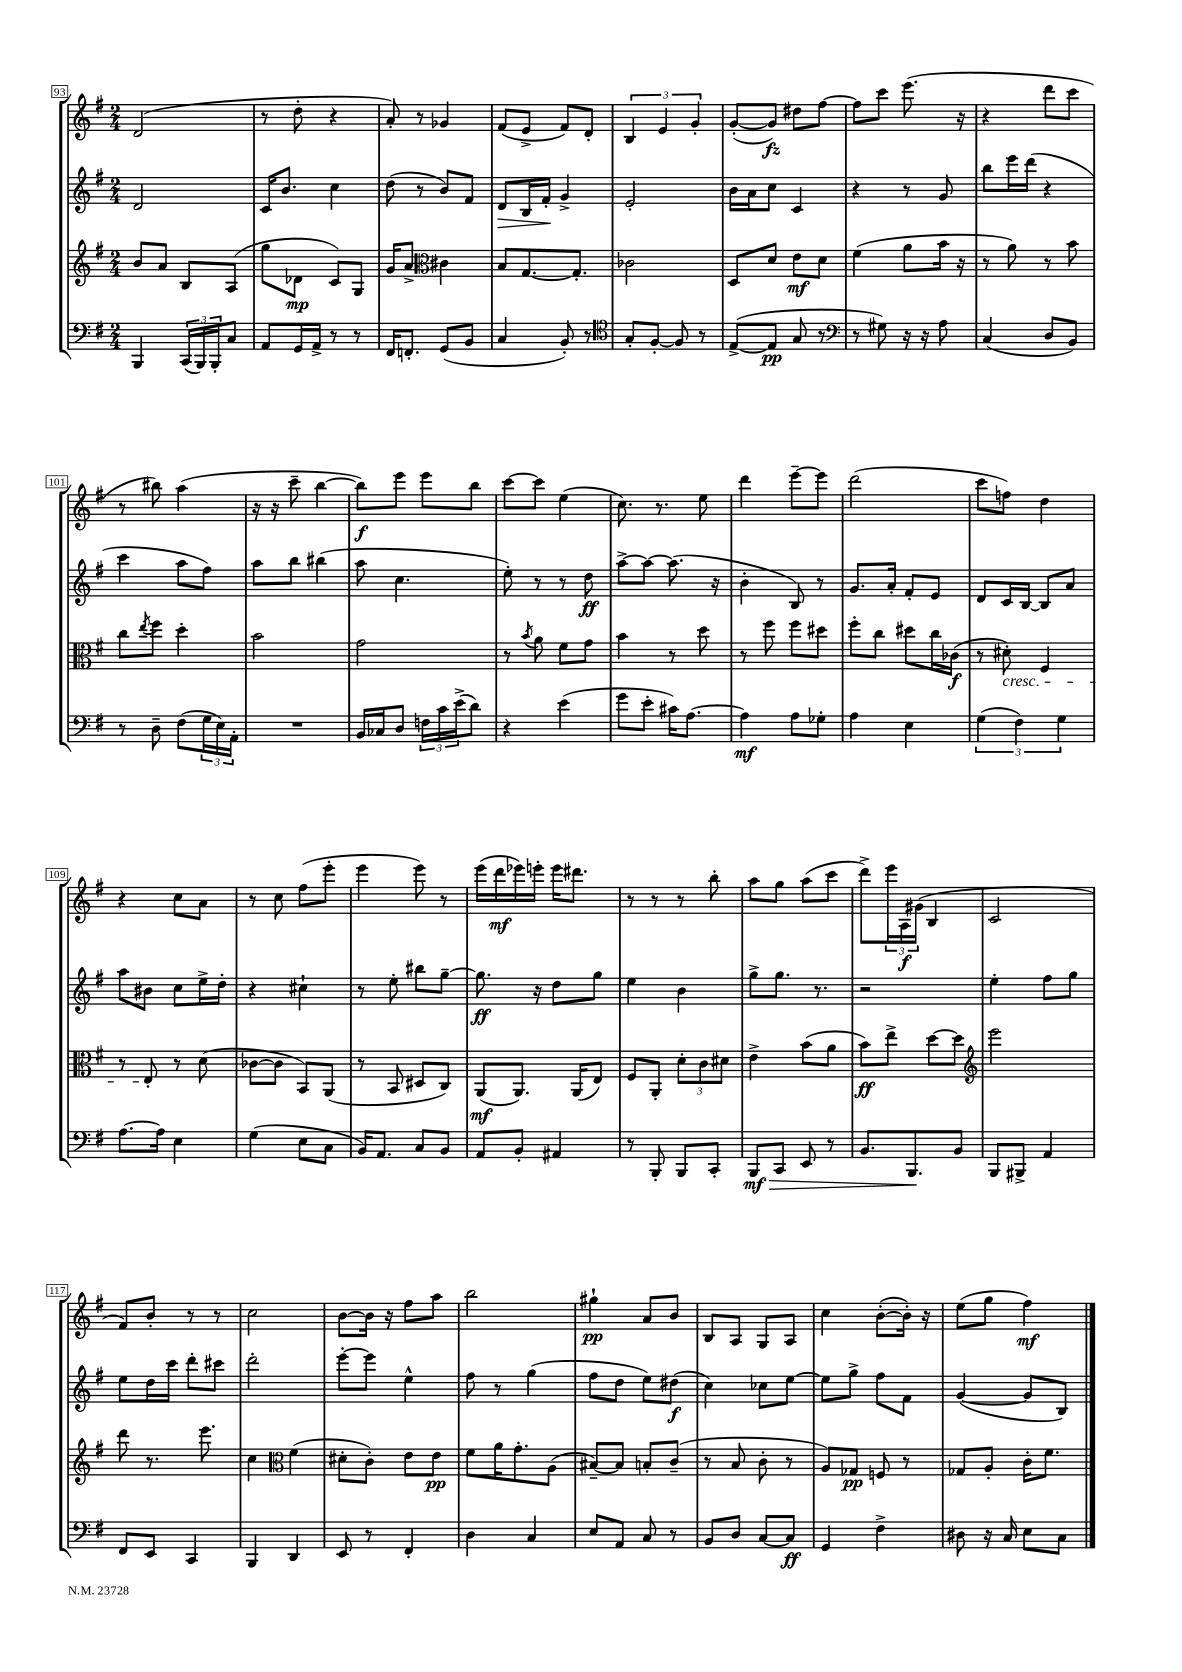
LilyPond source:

<<
\new StaffGroup <<
\new Staff = "s0" {
    \clef treble \key g \major \numericTimeSignature \time 2/4
    d'2( |
    r8 d''8-. r4 |
    a'8-.) r8 ges'4 |
    fis'8( e'8-> fis'8) d'8-. |
    \tuplet 3/2 { b4 e'4 g'4-. } |
    g'8~-.( g'8\fz) dis''8 fis''8~ |
    fis''8 c'''8 e'''8.( r16 |
    r4 d'''8 c'''8 |
    r8 bis''8) a''4( |
    r16 r16 c'''8-- b''4~ |
    b''8\f) e'''8 e'''8 b''8 |
    c'''8~ c'''8 e''4( |
    c''8.) r8. e''8 |
    d'''4 e'''8~-- e'''8 |
    d'''2( |
    c'''8 f''8) d''4 |
    r4 c''8 a'8 |
    r8 c''8 fis''8( e'''8-. |
    e'''4 e'''8) r8 |
    e'''16( d'''16\mf ees'''16) e'''16-. e'''16 dis'''8. |
    r8 r8 r8 b''8-. |
    a''8 g''8 a''8( c'''8 |
    d'''8->) \tuplet 3/2 { e'''16 a16\f gis'16( } b4 |
    c'2 |
    fis'8) b'8-. r8 r8 |
    c''2 |
    b'8~ b'16 r16 fis''8 a''8 |
    b''2 |
    gis''4-!\pp a'8 b'8 |
    b8 a8 g8 a8 |
    c''4 b'8~-.( b'16-.) r16 |
    e''8( g''8 fis''4\mf) \bar "|." |
}
\new Staff = "s1" {
    \clef treble \key g \major \numericTimeSignature \time 2/4
    d'2 |
    c'16 b'8. c''4 |
    d''8( r8 b'8) fis'8 |
    d'8\> b16 fis'16-.\! g'4-> |
    e'2-. |
    b'16 a'16 c''8 c'4 |
    r4 r8 g'8 |
    b''8 e'''16 d'''16( r4 |
    c'''4 a''8 fis''8) |
    a''8 b''8 bis''4( |
    a''8 c''4. |
    e''8-.) r8 r8 d''8\ff |
    a''8~-> a''8~ a''8.( r16 |
    b'4-. b8) r8 |
    g'8. a'16-. fis'8-. e'8 |
    d'8 c'16 b16~ b8 a'8 |
    a''8 bis'8 c''8 e''16-> d''16-. |
    r4 cis''4-! |
    r8 e''8-. bis''8 g''8~-- |
    g''8.\ff r16 d''8 g''8 |
    e''4 b'4 |
    g''8-> g''8. r8. |
    r2 |
    e''4-. fis''8 g''8 |
    e''8 d''16 c'''16 d'''8-. cis'''8 |
    d'''2-. |
    e'''8~-. e'''8 e''4-^ |
    fis''8 r8 g''4( |
    fis''8 d''8 e''8) dis''8\f( |
    c''4) ces''8 e''8~ |
    e''8 g''8-> fis''8 fis'8 |
    g'4~( g'8 b8) \bar "|." |
}
\new Staff = "s2" {
    \clef treble \key g \major \numericTimeSignature \time 2/4
    b'8 a'8 b8 a8( |
    g''8 des'8\mp c'8) g8 |
    g'16 a'8.-> \clef alto cis'4 |
    b8 g8.~ g8.-. |
    ces'2 |
    d8 d'8 e'8\mf d'8 |
    fis'4( a'8 b'16 r16 |
    r8 a'8) r8 b'8 |
    c''8 \acciaccatura { e''8 } fis''8 d''4-. |
    b'2 |
    g'2 |
    r8 \acciaccatura { b'8 } a'8 fis'8 g'8 |
    b'4 r8 d''8 |
    r8 fis''8 fis''8 dis''8 |
    fis''8-. c''8 dis''8 c''16 ces'16\f( |
    r8 dis'8-.\cresc) fis4 |
    r8 e8-.\! r8 d'8( |
    ces'8~ ces'8 b,8) a,8( |
    r8 b,8 dis8 c8) |
    a,8\mf( a,8.) a,16( e8) |
    fis8 a,8-. \tuplet 3/2 { d'8-. c'8 dis'8 } |
    e'4-> b'8( a'8 |
    b'8\ff) e''8-> d''8~ d''8 |
    \clef treble e'''2 |
    d'''8 r8. e'''8. |
    c''4 \clef alto fis'4( |
    dis'8-. c'8-.) e'8 e'8\pp |
    fis'8 a'16 g'8.-. a8( |
    bis8~--) bis8 b8-. c'8--( |
    r8 b8 c'8-. r8 |
    a8) ges8\pp f8 r8 |
    ges8 a8-. c'16-. fis'8. \bar "|." |
}
\new Staff = "s3" {
    \clef bass \key g \major \numericTimeSignature \time 2/4
    b,,4 \tuplet 3/2 { c,16( b,,16) b,,16-. } c8 |
    a,8 g,16 a,16-> r8 r8 |
    fis,16 f,8.-. g,8( b,8 |
    c4 b,8-.) r8 |
    \clef tenor g8-. fis8~-. fis8 r8 |
    e8~->( e8\pp g8 r8 |
    \clef bass r8 gis8) r16 r16 a8 |
    c4( d8 b,8) |
    r8 d8-- fis8( \tuplet 3/2 { g16 e16) a,16-. } |
    R2 |
    b,16 ces16 d8 \tuplet 3/2 { f16 c'16 e'16->( } d'8) |
    r4 e'4( |
    g'8 e'8-. cis'16) a8.~ |
    a4\mf a8 ges8-. |
    a4 e4 |
    \tuplet 3/2 { g4( fis4) g4 } |
    a8.~ a16 e4 |
    g4( e8 c8 |
    b,16) a,8. c8 b,8 |
    a,8 b,8-. ais,4 |
    r8 b,,8-. b,,8 c,8-. |
    b,,8\mf\> c,8 e,8 r8 |
    b,8. b,,8.\! b,8 |
    b,,8 bis,,8-> a,4 |
    fis,8 e,8 c,4 |
    b,,4 d,4 |
    e,8 r8 fis,4-. |
    d4 c4 |
    e8 a,8 c8 r8 |
    b,8 d8 c8~ c8\ff |
    g,4 fis4-> |
    dis8 r16 c16 e8 c8 \bar "|." |
}
>>
>>
\layout { \context { \Score currentBarNumber = #93 \override BarNumber.stencil = #(make-stencil-boxer 0.1 0.3 ly:text-interface::print) } }
